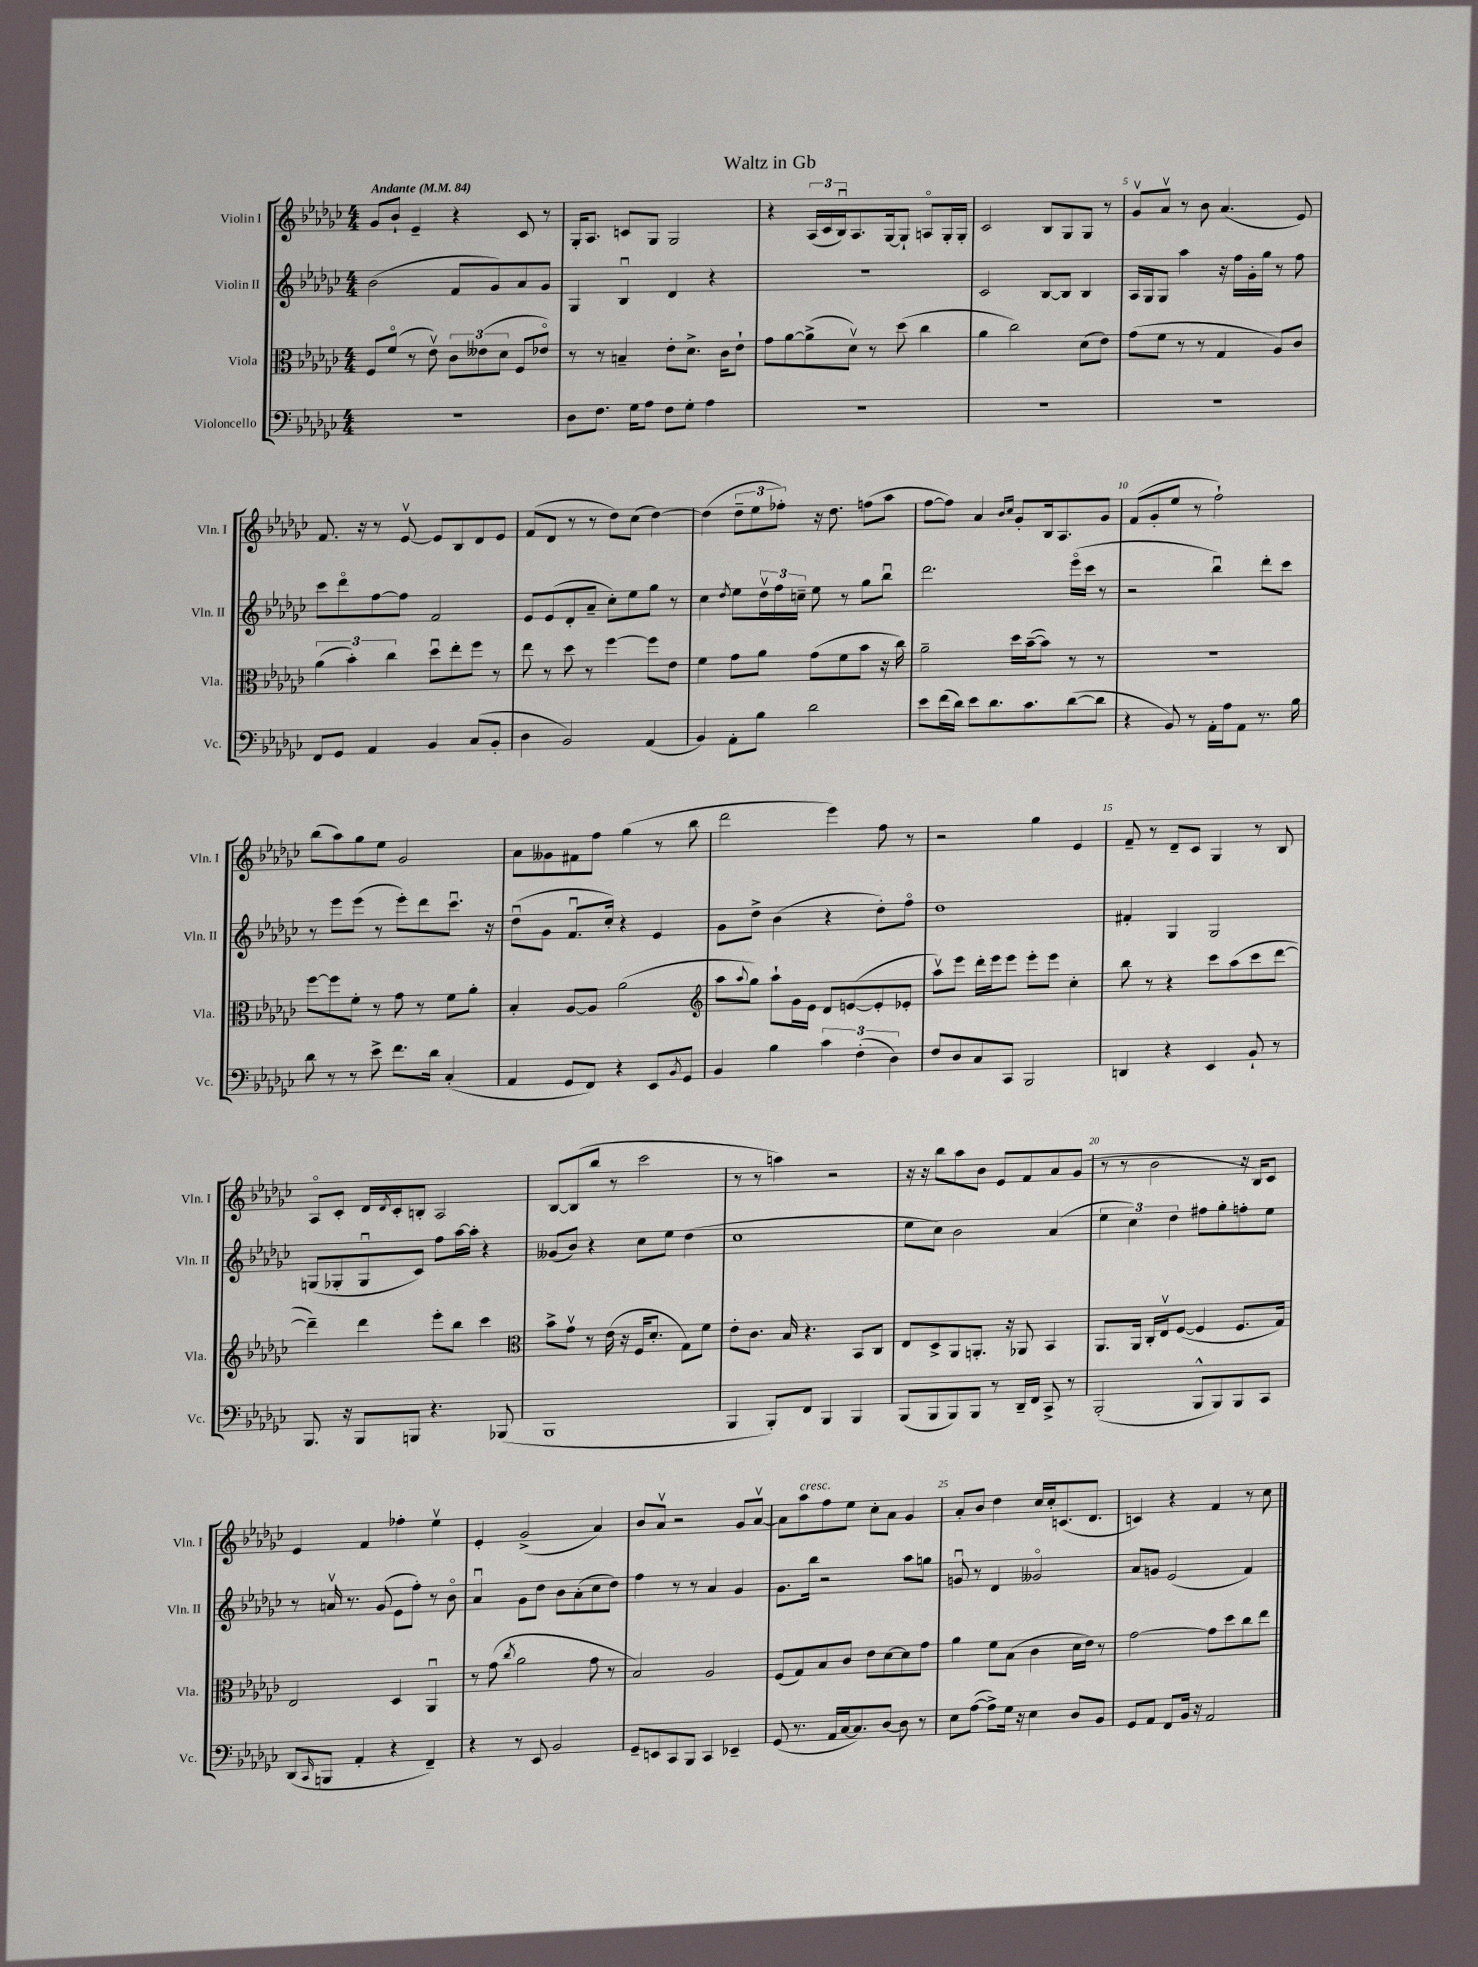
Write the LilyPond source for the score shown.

\header { title = "Waltz in Gb" }
<<
\new StaffGroup <<
\new Staff = "s0" \with { instrumentName = "Violin I" shortInstrumentName = "Vln. I" } {
    \clef treble \key ges \major \numericTimeSignature \time 4/4 \tempo "Andante" 4 = 84
    ges'8 bes'8-! ees'4-- r4 ces'8 r8 |
    ges16-. aes8. c'8 ges8 ges2 |
    r4 \tuplet 3/2 { aes16( ces'16 bes16\downbow) } aes8. ges16~ ges8-! a8\flageolet ges16-. ges16-. |
    ces'2 bes8 ges8 ges8 r8 |
    ges'8\upbow aes'8\upbow r8 bes'8 aes'4.( ees'8) |
    f'8. r16 r8 ees'8~\upbow ees'8 bes8 des'8 ees'8 |
    f'8( des'8 r8 r8 des''8) ces''8( des''4~) |
    des''4( \tuplet 3/2 { des''8-- ees''8 fes''8-.) } r16 des''8. f''8( aes''8 |
    f''8~ f''8) aes'4 \grace { bes'16 ces''16 } ges'8-. bes16 aes8. ges'8 |
    f'8( ges'8-. ees''8 r8 f''2-!) |
    bes''8( aes''8) ges''8 ees''8 ges'2 |
    aes'8 geses'8 fis'8 f''8 ges''4( r8 bes''8 |
    des'''2 ees'''4) f''8 r8 |
    r2 ges''4 ees'4 |
    f'8-- r8 des'8-- ces'8 ges4 r8 bes8 |
    aes8\flageolet ces'8-. des'16 \acciaccatura { des'8 } ces'16-. b8-. aes2 |
    bes8~ bes8( bes''8 r8 ces'''2 |
    r8 r8 a''4) r2 |
    r16 r16 bes''8 aes''8 bes'8 ees'8 f'8 aes'8 ges'8( |
    r8 r8 bes'2 r16 bes16) ces'8 |
    ees'4 f'4 fes''4-. ees''4\upbow |
    ees'4-. ges'2->( aes'4) |
    bes'8 aes'8\upbow r2 ges'8 aes'8~\upbow |
    aes'8 aes''8^\markup { \italic "cresc." } f''8 ees''8 ces''8-. aes'8 ges'4 |
    aes'8-. bes'8 des''4 ces''16 ces''16-. c'8.( des'8. |
    c'4) r4 f'4 r8 ces''8 \bar "|." |
}
\new Staff = "s1" \with { instrumentName = "Violin II" shortInstrumentName = "Vln. II" } {
    \clef treble \key ges \major \numericTimeSignature \time 4/4
    bes'2( f'8 ges'8) aes'8 ges'8 |
    ges4 bes4\downbow des'4 r4 |
    r1 |
    ces'2 bes8~ bes8 bes4 |
    aes16 ges16 ges8 aes''4 r16 f''16 ges'16-. ges''16 r8 f''8 |
    ces'''8 des'''8\flageolet f''8~ f''8 f'2 |
    ees'8 ees'8( des'8-. aes'8-- ces''8-.) ees''8 ges''8 r8 |
    ces''4 \acciaccatura { des''8 } ees''8 \tuplet 3/2 { des''16\upbow f''16 c''16-- } ees''8 r8 ges''8 bes''8\downbow |
    des'''2. ees'''16\flageolet( ces'''16 r8 |
    r2 bes''4\downbow) des'''8-. ces'''8 |
    r8 ees'''8 ees'''8( r8 ees'''8-.) des'''8 ces'''8.\downbow r16 |
    des''8\downbow( ges'8 f'8.\downbow ces''16-.) r4 ees'4 |
    ges'8 des''8-> bes'4( r4 des''8-.) f''8\flageolet |
    des''1 |
    fis'4-. ges4 ges2 |
    g8( ges8-. ges8\downbow ces'8) f''8 aes''16~ aes''16-. r4 |
    geses'8( bes'8) r4 ces''8 ees''8 des''4( |
    ces''1 |
    ees''8 ces''8) bes'2 aes'4( |
    \tuplet 3/2 { ees''4 ces''4) des''4 } fis''8 ges''8-. f''8-. ees''8 |
    r8 a'16\upbow r8. ges'8( ees'8 f''8-.) r8 bes'8\flageolet |
    aes'4\downbow ges'8 des''8 bes'8 aes'8-.( ces''8 des''8) |
    f''4 r8 r8 aes'4 ges'4 |
    ges'8. bes''16 r2 aes''8 g''8 |
    g'8\downbow r8 des'4 geses'2\flageolet |
    aes'8 g'8 ees'2( f'4) \bar "|." |
}
\new Staff = "s2" \with { instrumentName = "Viola" shortInstrumentName = "Vla." } {
    \clef alto \key ges \major \numericTimeSignature \time 4/4
    f8 f'8\flageolet( r8 ees'8\upbow) \tuplet 3/2 { ces'8 eeses'8( des'8 } f8 ees'8\flageolet) |
    r8 r8 b4-- ees'8-. des'8.-> ces'16 ees'8-! |
    ges'8 aes'8~ aes'8->( des'8\upbow) r8 des''8( ces''4 |
    aes'4 ces''2) des'8( ees'8) |
    ges'8( f'8 r8 r8 ges4 aes8) ces'8 |
    \tuplet 3/2 { aes'4( bes'4-.) ces''4 } des''8\downbow ees''8-. f''8 r8 |
    ees''8 r8 des''8 r8 f''4~ f''8 ees'8 |
    f'4 ges'8 aes'8 ges'8( f'8 bes'8 r16 ces''16) |
    aes'2-- des''16 bes'16~--( bes'8) r8 r8 |
    R1 |
    f''8~ f''8 f'8-. r8 ges'8 r8 f'8 aes'8-. |
    bes4-. aes8~ aes8 aes'2( |
    \clef treble aes''8 \appoggiatura { aes''8 } ges''8) aes''8-! ges'16 ees'16 des'8 e'8~( e'8-. ees'8-. |
    aes''8\upbow) ees'''8 des'''16-. ees'''16 ees'''8 ees'''8-. ees'''8 ces''4-. |
    bes''8 r8 r4 ces'''8 aes''8( ces'''8 des'''8~ |
    des'''4--) des'''4 ees'''8-. bes''8 ces'''4 |
    \clef alto bes'8-> ges'8\upbow r8 ees'16( r16 f16 des'8.-. ges8) f'8 |
    ees'8-. ces'8. bes16 r4. bes,8 ces8 |
    ees8 des8-> aes,8 a,8.-. r16 aes,8 bes,4 |
    aes,8. aes,16 ces16-. ees16\upbow f8~( f4 f8. ges16) |
    ees2 des4 aes,4\downbow |
    r8 ges'8( \acciaccatura { ces''8 } aes'2 ges'8 r8 |
    bes2) aes2 |
    f8( ges8) bes8 ces'8 ees'8 des'8~ des'8 ges'8 |
    aes'4 f'8 bes8( ces'4 des'16 ees'16) r8 |
    ges'2~ ges'8 des''8 ces''8 ees''8 \bar "|." |
}
\new Staff = "s3" \with { instrumentName = "Violoncello" shortInstrumentName = "Vc." } {
    \clef bass \key ges \major \numericTimeSignature \time 4/4
    R1 |
    des8 f8. ges16 aes8 f8 ges8-. aes4 |
    R1 |
    R1 |
    R1 |
    f,8 ges,8 aes,4 bes,4 ces8( bes,8-. |
    des4 bes,2) aes,4( |
    bes,4) aes,8-. bes8 des'2 |
    ees'8 f'16( des'16) ees'8 des'8. ces'8. des'8~( des'8 |
    r4 bes,8) r8 aes,16-. aes16 aes,8 r8. bes16 |
    des'8 r8 r8 ees'8-> f'8. des'16 ces4-.( |
    aes,4 ges,8 f,8) r4 ees,8 \acciaccatura { bes,8 } ges,8 |
    bes,4 bes4 \tuplet 3/2 { ces'4 f4-.( des4) } |
    f8 des8 ces8 ces,8 bes,,2 |
    d,4 r4 ees,4 bes,8-! r8 |
    bes,,8. r16 bes,,8 b,,8 r4. bes,,8( |
    bes,,1 |
    bes,,4 bes,,8-.) f,8 bes,,4 bes,,4 |
    bes,,8( bes,,8 bes,,8) bes,,8 r8 des,16-- f,16 ces,8-> r8 |
    bes,,2-.( bes,,8-^ bes,,8) bes,,8 ces,8 |
    des,8( \grace { ces,16 } b,,8 aes,4-. r4 f,4--) |
    r4 r8 ees,8 bes,2 |
    ges,8-- e,8 ces,8 bes,,8 ces,4 ees,4-- |
    ges,8( r8. aes,16 ces16~ ces8.) des8~ des8 r8 |
    ees8 aes8~( aes8->) ges16 r16 ees4 des8 bes,8 |
    ges,8 aes,8 f,8 bes,16 r16 aes,2 \bar "|." |
}
>>
>>
\layout { \context { \Score \override BarNumber.break-visibility = ##(#f #t #t) barNumberVisibility = #(every-nth-bar-number-visible 5) } }
